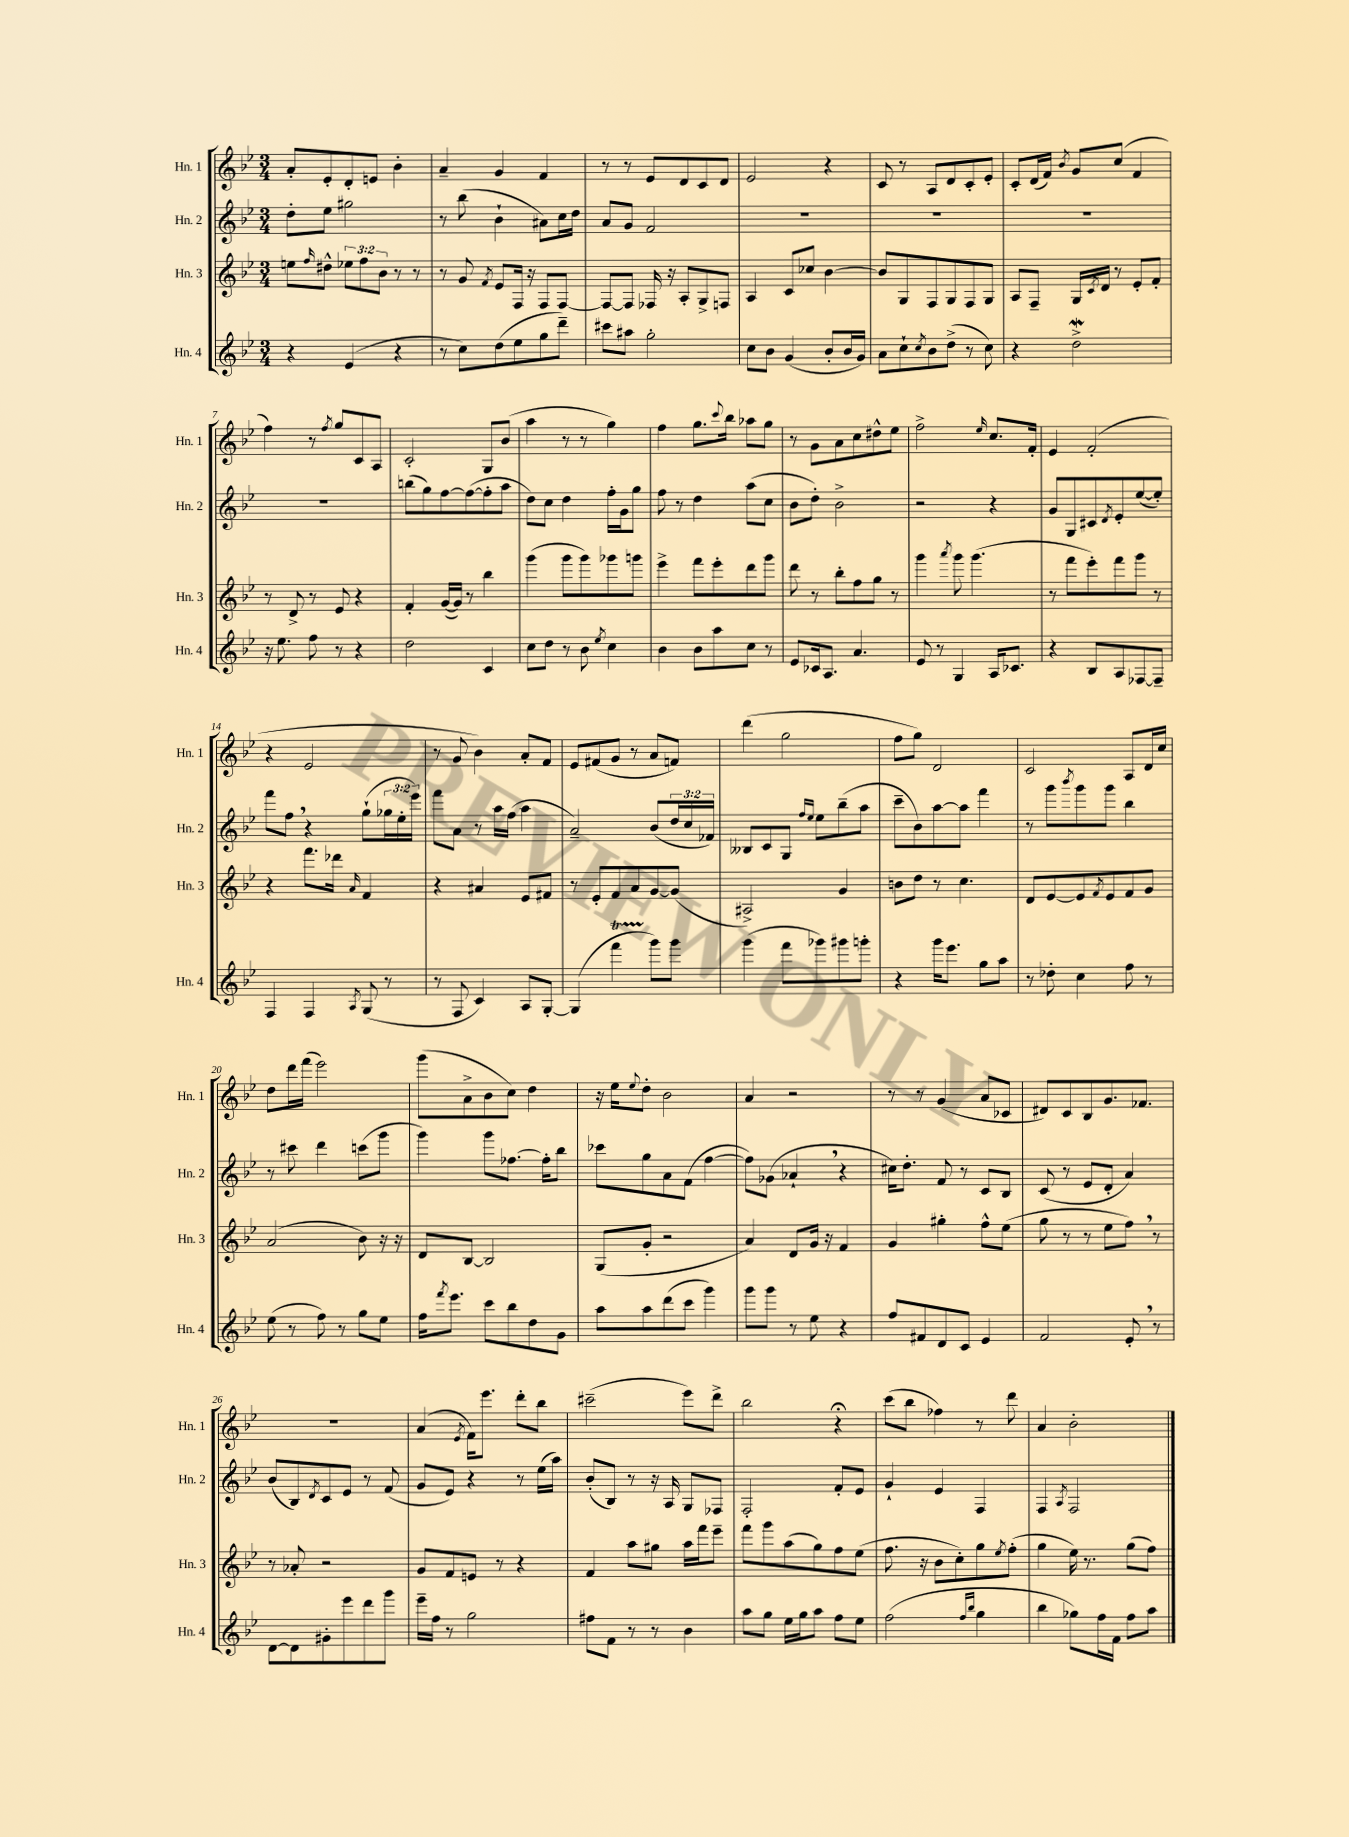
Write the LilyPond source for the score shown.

<<
\new StaffGroup <<
\new Staff = "s0" \with { instrumentName = "Hn. 1" shortInstrumentName = "Hn. 1" } {
    \clef treble \key bes \major \numericTimeSignature \time 3/4
    a'8-. ees'8-. d'8-. e'8 bes'4-. |
    a'4-- g'4 f'4 |
    r8 r8 ees'8 d'8 c'8 d'8 |
    ees'2 r4 |
    c'8 r8 a8 d'8 c'8-. ees'8-. |
    c'8-. d'16( f'16) \acciaccatura { bes'8 } g'8 c''8( f'4 |
    f''4) r8 \acciaccatura { f''8 } g''8 c'8 a8 |
    c'2-. g8 bes'8( |
    a''4 r8 r8 g''4) |
    f''4 g''8. \appoggiatura { c'''8 } bes''16 aes''8 g''8 |
    r8 g'8 a'8 c''8 dis''8-^ ees''8 |
    f''2-> \grace { ees''16 } c''8. f'16-. |
    ees'4 f'2-.( |
    r4 ees'2 |
    r8 g'8 bes'4) a'8-. f'8 |
    ees'8 fis'8( g'8 r8 a'8 f'8) |
    d'''4( g''2 |
    f''8 g''8) d'2 |
    c'2 a8 d'16 c''16 |
    d''8 d'''16 f'''16( ees'''2) |
    g'''8( a'8-> bes'8 c''8) d''4 |
    r16 ees''16 \appoggiatura { ees''8 } d''8-. bes'2 |
    a'4 r2 |
    r8 r8 g'4( a'8 ces'8 |
    dis'8) c'8 bes8 g'8. fes'8. |
    R2. |
    a'4( \acciaccatura { ees'8 } f'16) ees'''8. d'''8-. bes''8 |
    cis'''2--( ees'''8) d'''8-> |
    bes''2 r4\fermata |
    c'''8( bes''8 fes''4) r8 d'''8 |
    a'4 bes'2-. \bar "|." |
}
\new Staff = "s1" \with { instrumentName = "Hn. 2" shortInstrumentName = "Hn. 2" } {
    \clef treble \key bes \major \numericTimeSignature \time 3/4 \override Staff.TupletNumber.text = #tuplet-number::calc-fraction-text
    d''8-. ees''8 gis''2 |
    r8 bes''8( bes'4-! ais'8) c''16 d''16 |
    a'8 g'8 f'2 |
    R2. |
    R2. |
    R2. |
    R2. |
    b''8( g''8) f''8~ f''8~( f''8-. a''8 |
    d''8) c''8 d''4 f''16-. g'16 g''8 |
    f''8 r8 d''4 a''8( c''8 |
    bes'8 d''8-.) bes'2-> |
    r2 r4 |
    g'8 g8 cis'8 \acciaccatura { d'8 } ees'8-. ees''8~( ees''8-.) |
    f'''8 f''8 \breathe r4 g''8-!( \tuplet 3/2 { ges''16 ees''16-. ees'''16) } |
    f'''8 a'8 r8 a''16 f''16( a''4 |
    a'2--) bes'8( \tuplet 3/2 { d''16 c''16 fes'16) } |
    beses8 c'8 g8 \grace { f''16 ees''16 } ees''8 bes''8--( a''8 |
    c'''8-- bes'8) a''8~ a''8 f'''4 |
    r8 g'''8 \acciaccatura { bes'''8 } g'''8 g'''8 bes''4 |
    r8 cis'''8 d'''4 c'''8( g'''8 |
    g'''4) g'''8 fes''8.~ fes''16-. bes''8 |
    ces'''8 g''8 a'8 f'8( f''4~ |
    f''8) ges'8( aes'4-! \breathe r4 |
    cis''16) d''8.-. f'8 r8 c'8 bes8 |
    c'8( r8 ees'8 d'8-. a'4) |
    bes'8( bes8) \acciaccatura { d'8 } c'8 ees'8 r8 f'8( |
    g'8 ees'8) r4 r8 ees''16( a''16) |
    bes'8-.( bes8) r8 r16 a16 g8 fes8 |
    f2-. f'8-. ees'8 |
    g'4-! ees'4 f4 |
    f4 \acciaccatura { a8 } f2 \bar "|." |
}
\new Staff = "s2" \with { instrumentName = "Hn. 3" shortInstrumentName = "Hn. 3" } {
    \clef treble \key bes \major \numericTimeSignature \time 3/4 \override Staff.TupletNumber.text = #tuplet-number::calc-fraction-text
    e''8 \grace { f''16 } dis''8-^ \tuplet 3/2 { ees''8 f''8 bes'8 } r8 r8 |
    r8 g'8 \acciaccatura { f'8 } ees'8 f16 r16 f8 f8~ |
    f8~ f8 fes16 r16 a8-. g8-> f8 |
    a4 c'8 ces''8 bes'4~ |
    bes'8 g8 f8 g8 f8 g8 |
    a8 f8-- g16 \acciaccatura { c'8 } d'16 r8 ees'8-. f'8-. |
    r8 d'8-> r8 ees'8 r4 |
    f'4-. g'16~( g'16) r8 bes''4 |
    g'''4( g'''8 g'''8) ges'''8 g'''8 |
    ees'''4-> f'''8 ees'''8-. d'''8 g'''8 |
    d'''8 r8 bes''8-. f''8 g''8 r8 |
    g'''4 \acciaccatura { a'''8 } g'''8 g'''4.( |
    r8 f'''8 ees'''8-.) f'''8 g'''8 r8 |
    r4 f'''8. des'''16 \grace { a'16 } f'4 |
    r4 ais'4 ees'8 fis'8 |
    r8 ees'8-. f'8 a'8 g'8~ g'8( |
    ais2->) g'4 |
    b'8 d''8 r8 c''4. |
    d'8 ees'8~ ees'8 \acciaccatura { f'8 } ees'8 f'8 g'8 |
    a'2( bes'8) r16 r16 |
    d'8 bes8~ bes2 |
    g8( g'8-. r2 |
    a'4) d'8 g'16 r16 f'4 |
    g'4 gis''4-. f''8-^ ees''8( |
    g''8 r8 r8 ees''8 f''8) \breathe r8 |
    r8 aes'8-. r2 |
    g'8 f'8 e'8 r8 r4 |
    f'4 a''8 gis''8 a''16 f'''16 ees'''8-- |
    f'''8 g'''8 a''8( g''8) f''8 ees''8( |
    f''8. r16 bes'8 c''8-.) g''8 \acciaccatura { ees''8 } f''8-.( |
    g''4 ees''16) r8. g''8( f''8) \bar "|." |
}
\new Staff = "s3" \with { instrumentName = "Hn. 4" shortInstrumentName = "Hn. 4" } {
    \clef treble \key bes \major \numericTimeSignature \time 3/4
    r4 ees'4( r4 |
    r8 c''8) d''8( ees''8 g''8 d'''8--) |
    cis'''8 ais''8 g''2-. |
    c''8 bes'8 g'4( bes'8-. bes'16 g'16) |
    a'8 c''8-! \acciaccatura { c''8 } bes'8 d''8->( r8 c''8) |
    r4 d''2->\mordent |
    r16 ees''8. f''8 r8 r4 |
    d''2 c'4 |
    c''8 d''8 r8 bes'8 \acciaccatura { ees''8 } c''4 |
    bes'4 bes'8 a''8 c''8 r8 |
    ees'8 ces'16 a8. a'4. |
    ees'8 r8 g4 a16 ces'8. |
    r4 bes8 a8 fes8~ fes8-- |
    f4 f4 \acciaccatura { a8 } g8( r8 |
    r8 f8 c'4) a8 g8~-. |
    g4( f'''4\startTrillSpan g'''8\stopTrillSpan) g'''8 |
    g'''4( f'''8 ges'''8) gis'''8 g'''8-. |
    r4 g'''16 ees'''8. g''8 a''8 |
    r8 des''8-. c''4 f''8 r8 |
    ees''8( r8 f''8) r8 g''8 ees''8 |
    f''16 \acciaccatura { f'''8 } ees'''8. c'''8 bes''8 d''8 g'8 |
    a''8 a''8 d'''8( c'''8 g'''4) |
    g'''8 g'''8 r8 ees''8 r4 |
    f''8 fis'8 d'8 c'8 ees'4 |
    f'2 ees'8-. \breathe r8 |
    d'8~ d'8 gis'8-. ees'''8 d'''8 g'''8 |
    ees'''16-- f''16 r8 g''2 |
    fis''8 f'8 r8 r8 bes'4 |
    a''8 g''8 ees''16 g''16 a''8 f''8 ees''8 |
    f''2( \grace { f''16 bes''16 } g''4 |
    bes''4 ges''8) f''16 f'16 f''8 a''8 \bar "|." |
}
>>
>>
